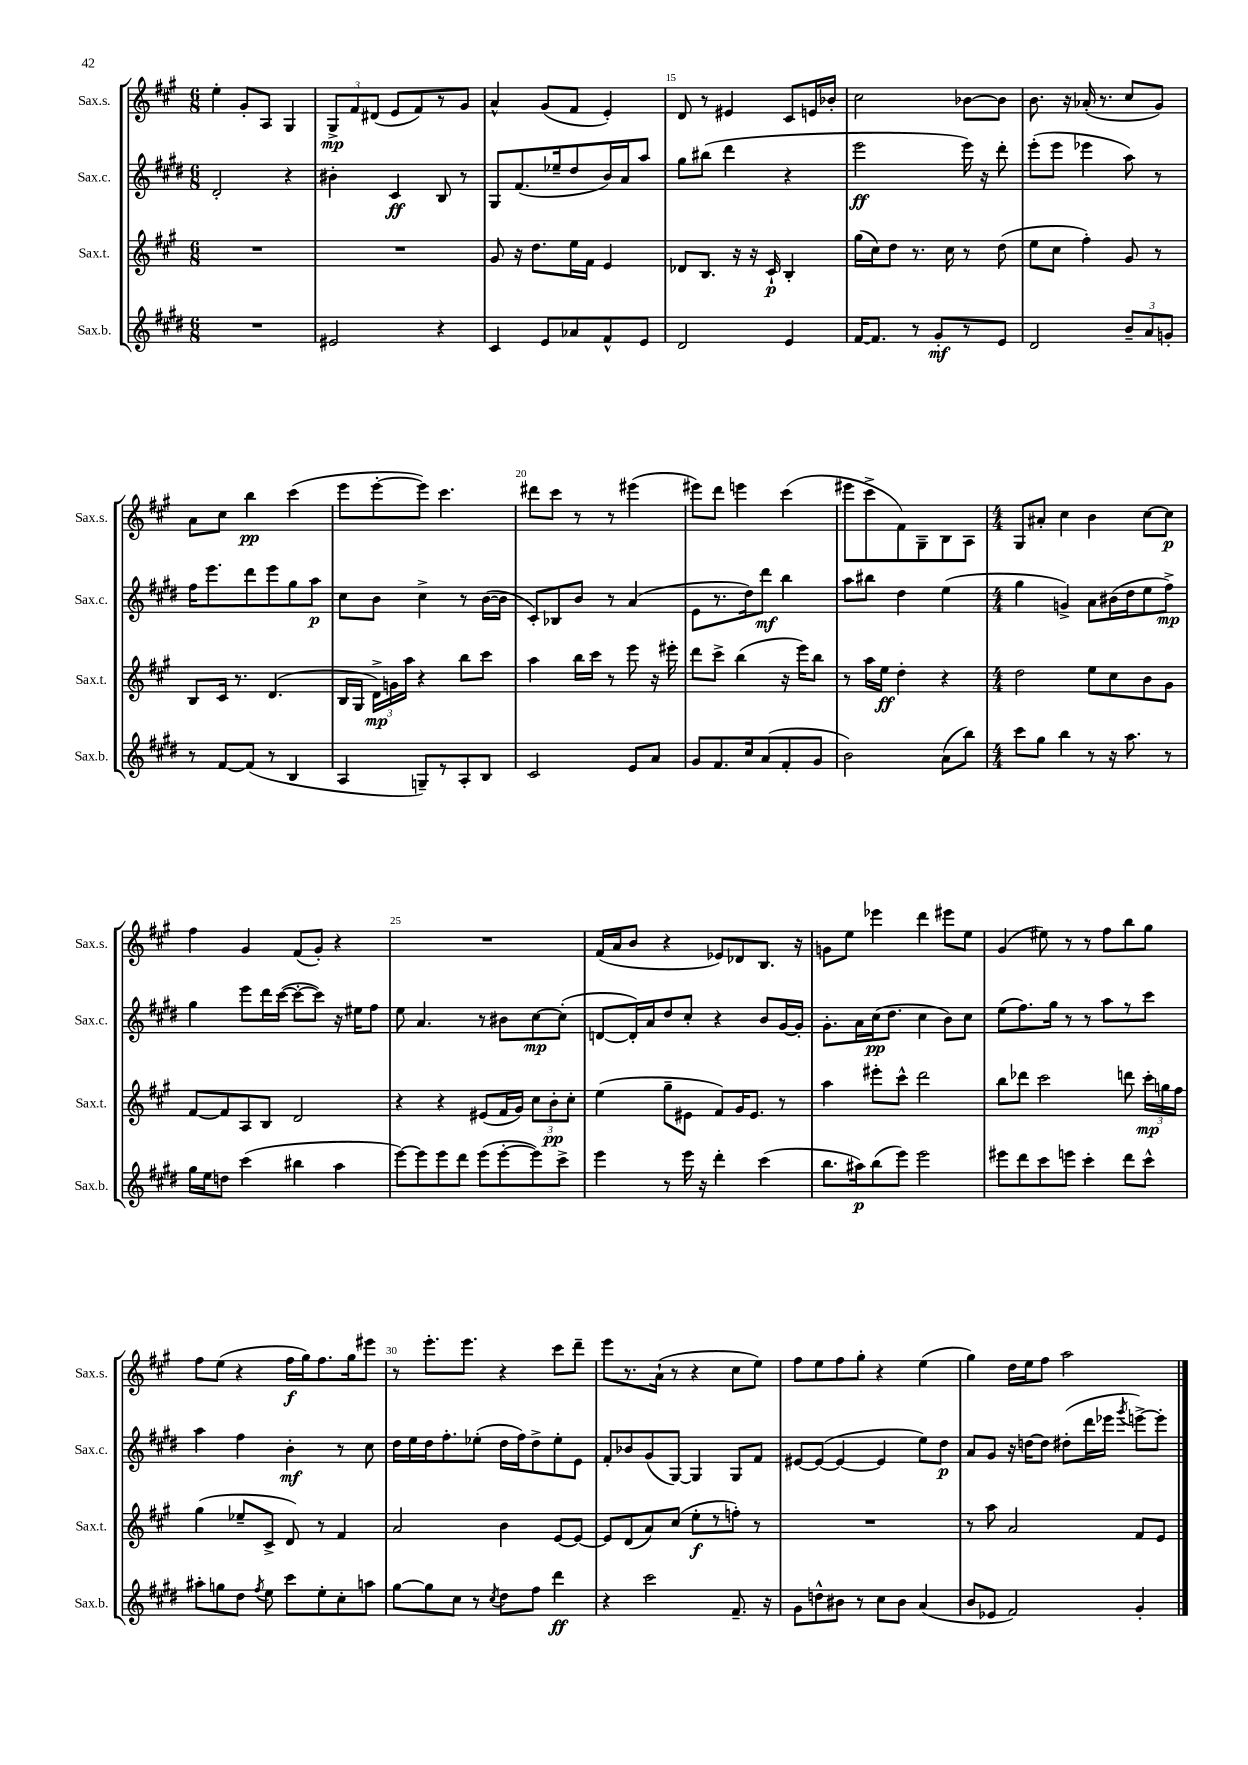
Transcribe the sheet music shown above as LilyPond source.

<<
\new StaffGroup <<
\new Staff = "s0" \with { instrumentName = "Sax.s." shortInstrumentName = "Sax.s." } {
    \clef treble \key a \major \numericTimeSignature \time 6/8
    \autoBeamOff e''4-. gis'8[-. a8] gis4 |
    \tuplet 3/2 { gis8[->\mp fis'8 dis'8]( } e'8[ fis'8) r8 gis'8] |
    a'4-^ gis'8[( fis'8] e'4-.) |
    d'8 r8 eis'4 cis'8[ e'16 bes'16]-. |
    cis''2 bes'8[~ bes'8] |
    b'8. r16 aes'16-.( r8. cis''8[ gis'8]) |
    a'8[ cis''8] b''4\pp cis'''4( |
    e'''8[ e'''8~-. e'''8]) cis'''4. |
    dis'''8[ cis'''8] r8 r8 eis'''4( |
    eis'''8[) d'''8] e'''4 cis'''4( |
    eis'''8[ cis'''8-> fis'8) gis8-- b8 a8] |
    \numericTimeSignature \time 4/4 gis8[ ais'8]-. cis''4 b'4 cis''8[~ cis''8]\p |
    fis''4 gis'4 fis'8[( gis'8]-.) r4 |
    R1 |
    fis'16[( a'16 b'8] r4 ees'8[) des'8 b8.] r16 |
    g'8[ e''8] ees'''4 d'''4 eis'''8[ e''8] |
    gis'4( eis''8) r8 r8 fis''8[ b''8 gis''8] |
    fis''8[ e''8]( r4 fis''16[\f gis''16) fis''8. gis''16 eis'''8] |
    r8 e'''8.[-. e'''8.] r4 cis'''8[ d'''8]-- |
    e'''8[ r8. a'16]-!( r8 r4 cis''8[ e''8]) |
    fis''8[ e''8 fis''8 gis''8]-. r4 e''4( |
    gis''4) d''16[ e''16 fis''8] a''2 \bar "|." |
}
\new Staff = "s1" \with { instrumentName = "Sax.c." shortInstrumentName = "Sax.c." } {
    \clef treble \key e \major \numericTimeSignature \time 6/8
    \autoBeamOff dis'2-. r4 |
    bis'4-. cis'4\ff b8 r8 |
    gis8[ fis'8.( ees''16-- dis''8 b'16) a'16 a''8] |
    gis''8[ bis''8]( dis'''4 r4 |
    e'''2\ff e'''16) r16 dis'''8-. |
    e'''8[-.( e'''8] ees'''4 a''8) r8 |
    fis''16[ e'''8. dis'''8 e'''8 gis''8 a''8]\p |
    cis''8[ b'8] cis''4-> r8 b'16[~( b'16] |
    cis'8[-.) bes8 b'8] r8 a'4( |
    e'8[ r8. dis''16) dis'''8]\mf b''4 |
    a''8[ bis''8] dis''4 e''4( |
    \numericTimeSignature \time 4/4 gis''4 g'4->) a'8[ bis'16( dis''16 e''8 fis''8]->\mp) |
    gis''4 e'''8[ dis'''16 cis'''16]~( cis'''8[~-. cis'''8]) r16 eis''16[ fis''8] |
    e''8 a'4. r8 bis'8[ cis''8~\mp cis''8]-.( |
    d'8[~ d'16-.) a'16 dis''8 cis''8]-. r4 b'8[ gis'16~ gis'16]-. |
    gis'8.[-. a'16 cis''16\pp( dis''8.] cis''4 b'8[) cis''8] |
    e''8[( fis''8.) gis''16] r8 r8 a''8[ r8 cis'''8] |
    a''4 fis''4 b'4-.\mf r8 cis''8 |
    dis''16[ e''16 dis''16 fis''8.-. ees''8]-.( dis''16[ fis''16) dis''8-> ees''8-. e'8] |
    fis'8[-. bes'8 gis'8( gis8]~) gis4 gis8[ fis'8] |
    eis'8[~ eis'8]~( eis'4~ eis'4 e''8[) dis''8]\p |
    a'8[ gis'8] r16 d''16[~ d''8] dis''8[-.( dis'''16 ees'''16] \acciaccatura { gis'''8 } e'''8[~->) e'''8]-. \bar "|." |
}
\new Staff = "s2" \with { instrumentName = "Sax.t." shortInstrumentName = "Sax.t." } {
    \clef treble \key a \major \numericTimeSignature \time 6/8
    \autoBeamOff R2. |
    R2. |
    gis'8 r16 d''8.[ e''16 fis'16] e'4 |
    des'8[ b8.] r16 r16 cis'16-!\p b4-. |
    gis''16[( cis''16) d''8] r8. cis''16 r8 d''8( |
    e''8[ cis''8] fis''4-.) gis'8 r8 |
    b8[ cis'16] r8. d'4.( |
    b16[ gis16] \tuplet 3/2 { d'16[->\mp) g'16 a''16] } r4 b''8[ cis'''8] |
    a''4 b''16[ cis'''16] r8 e'''8 r16 eis'''16-. |
    d'''8[ cis'''8]-> b''4( r16 e'''16[) b''8] |
    r8 a''16[ e''16]\ff d''4-. r4 |
    \numericTimeSignature \time 4/4 d''2 e''8[ cis''8 b'8 gis'8] |
    fis'8[~ fis'8 a8 b8] d'2 |
    r4 r4 eis'8[( fis'16 gis'16]) \tuplet 3/2 { cis''8[ b'8-.\pp cis''8]-. } |
    e''4( gis''8[-- eis'8] fis'8[) gis'16 eis'8.] r8 |
    a''4 eis'''8[-. cis'''8]-^ d'''2 |
    b''8[ des'''8] cis'''2 d'''8 \tuplet 3/2 { cis'''16[-.\mp g''16 fis''16] } |
    gis''4( ees''8[-- cis'8]-> d'8) r8 fis'4 |
    a'2 b'4 e'8[~ e'8]~ |
    e'8[ d'8( a'8) cis''8]( e''8[-.\f r8 f''8]-.) r8 |
    R1 |
    r8 a''8 a'2 fis'8[ e'8] \bar "|." |
}
\new Staff = "s3" \with { instrumentName = "Sax.b." shortInstrumentName = "Sax.b." } {
    \clef treble \key e \major \numericTimeSignature \time 6/8
    \autoBeamOff R2. |
    eis'2 r4 |
    cis'4 e'8[ aes'8 fis'8-^ e'8] |
    dis'2 e'4 |
    fis'16[~ fis'8.] r8 gis'8[-.\mf r8 e'8] |
    dis'2 \tuplet 3/2 { b'8[-- a'8 g'8]-. } |
    r8 fis'8[~ fis'8]( r8 b4 |
    a4 g8[--) r8 a8-. b8] |
    cis'2 e'8[ a'8] |
    gis'8[ fis'8. cis''16 a'8( fis'8-. gis'8] |
    b'2) a'8[( b''8]) |
    \numericTimeSignature \time 4/4 cis'''8[ gis''8] b''4 r8 r16 a''8. r8 |
    gis''16[ e''16 d''8] cis'''4( bis''4 a''4 |
    e'''8[~) e'''8 e'''8 dis'''8] e'''8[( e'''8~-. e'''8) cis'''8]-> |
    e'''4 r8 e'''16 r16 dis'''4-. cis'''4( |
    b''8.[ ais''16\p) b''8( e'''8]) e'''2 |
    eis'''8[ dis'''8 cis'''8 e'''8] cis'''4-. dis'''8[ cis'''8]-^ |
    ais''8[-. g''8 dis''8] \acciaccatura { fis''8 } e''8 cis'''8[ e''8-. cis''8-. a''8] |
    gis''8[~ gis''8 cis''8] r8 \acciaccatura { cis''8 } dis''8[ fis''8] dis'''4\ff |
    r4 cis'''2 fis'8.-- r16 |
    gis'8[ d''8-^ bis'8] r8 cis''8[ bis'8] a'4( |
    b'8[ ees'8] fis'2) gis'4-. \bar "|." |
}
>>
>>
\layout { \context { \Score currentBarNumber = #12 \override BarNumber.break-visibility = ##(#f #t #t) barNumberVisibility = #(every-nth-bar-number-visible 5) } }
